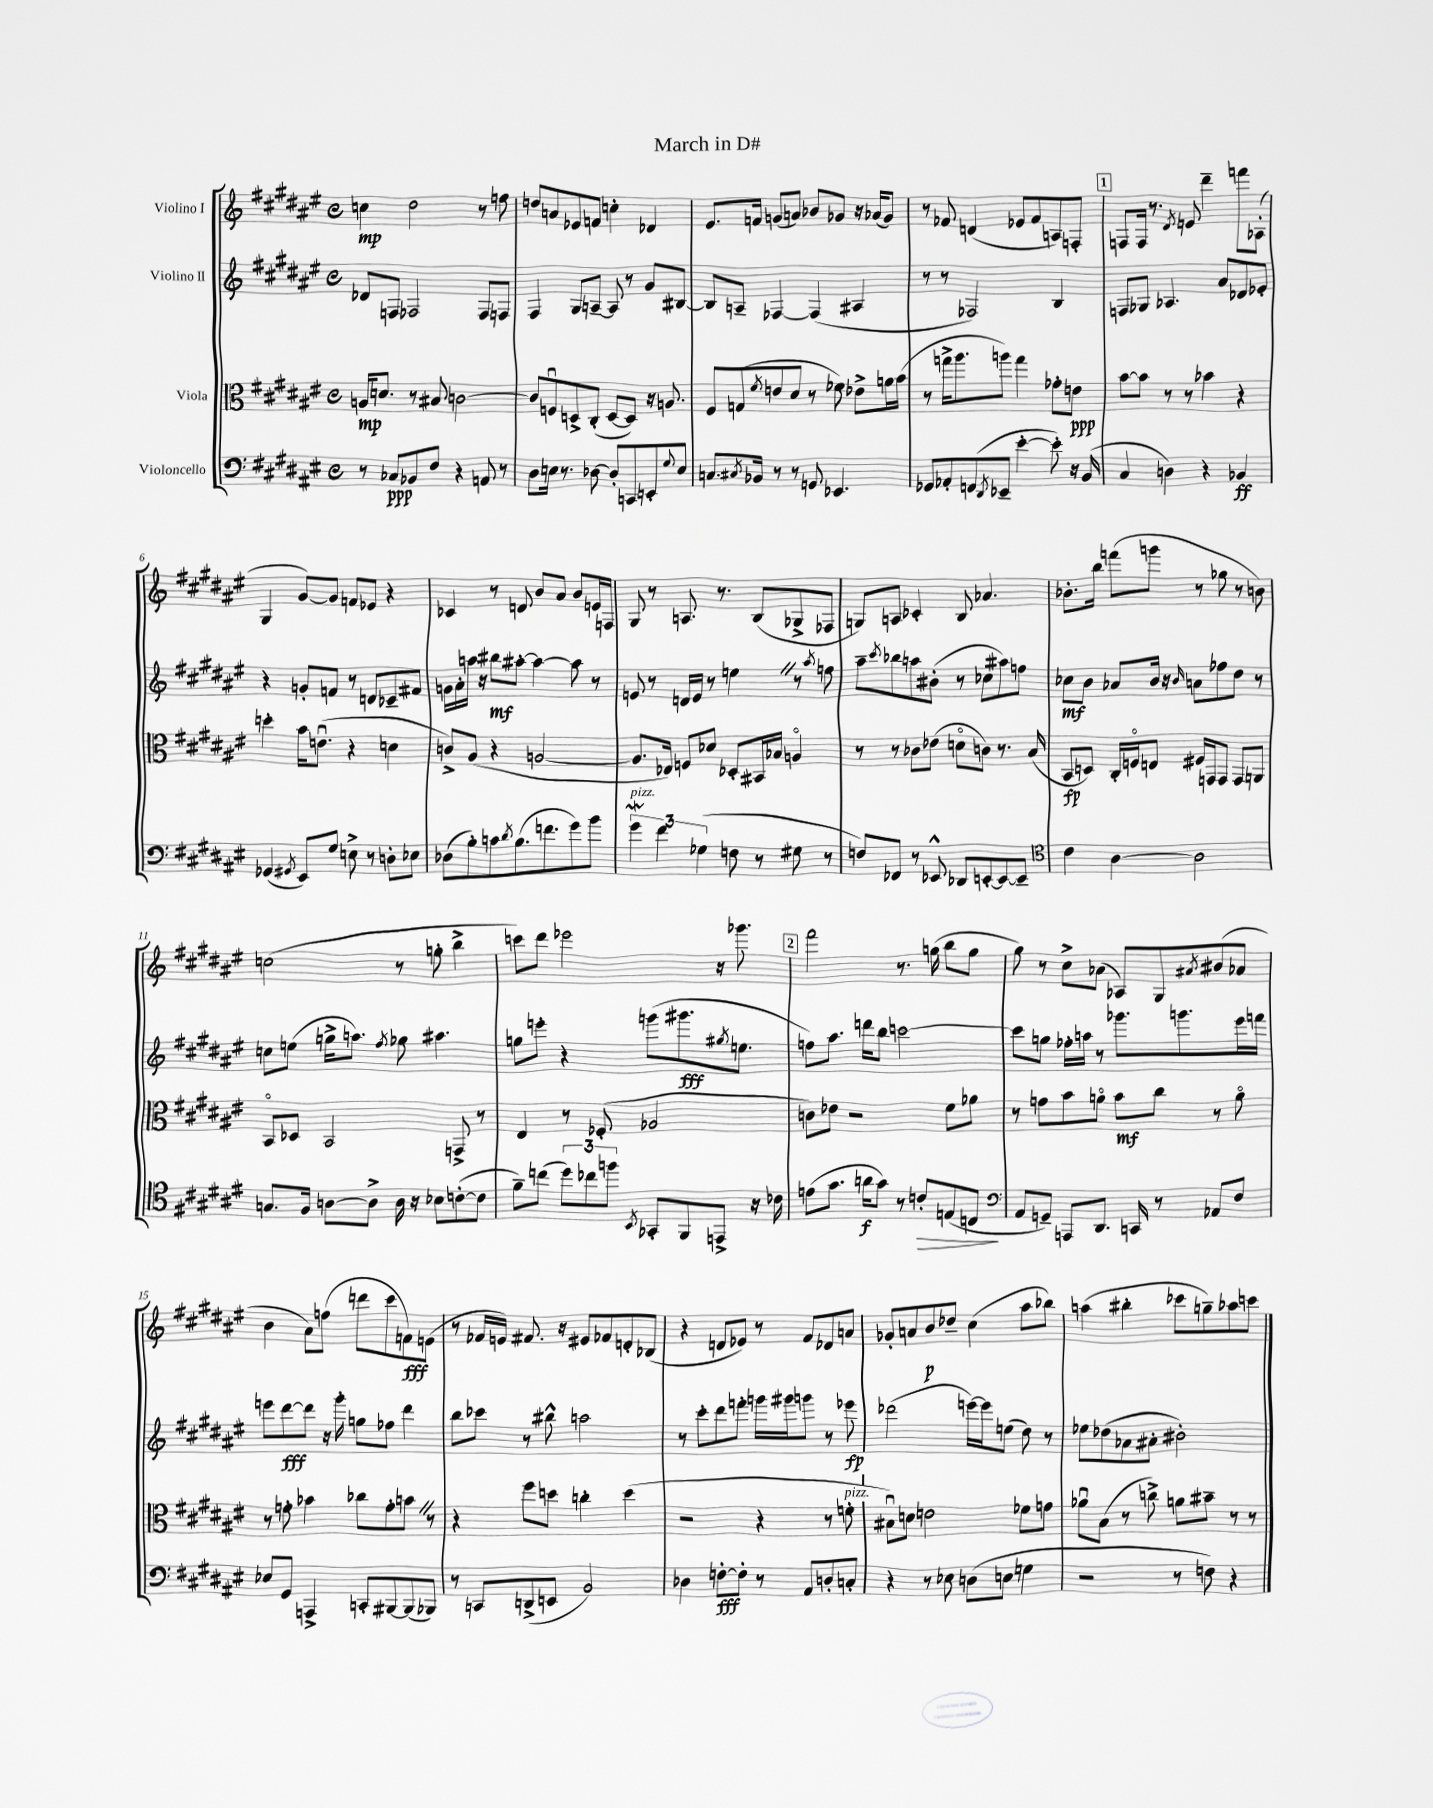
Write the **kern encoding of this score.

**kern	**dynam	**kern	**dynam	**kern	**dynam	**kern	**dynam
*part4	*part4	*part3	*part3	*part2	*part2	*part1	*part1
*staff4	*staff4	*staff3	*staff3	*staff2	*staff2	*staff1	*staff1
*I"Violoncello	*	*I"Viola	*	*I"Violino II	*	*I"Violino I	*
*clefF4	*	*clefC3	*	*clefG2	*	*clefG2	*
*k[f#c#g#d#a#e#]	*	*k[f#c#g#d#a#e#]	*	*k[f#c#g#d#a#e#]	*	*k[f#c#g#d#a#e#]	*
*M4/4	*	*M4/4	*	*M4/4	*	*M4/4	*
*met(c)	*	*met(c)	*	*met(c)	*	*met(c)	*
=1	=1	=1	=1	=1	=1	=1	=1
8r	.	16An/KL	mp	8d-X/L	.	4ccn\	mp
.	.	8.dn/J	.	.	.	.	.
8C-X/L	ppp	.	.	8Fn/J	.	.	.
8BB-X/	.	8r	.	2F-X/	.	2dd#\	.
8F#/J	.	8B#X/	.	.	.	.	.
4r	.	[2cn\	.	.	.	.	.
8AAn/	.	.	.	8F-/L	.	8r	.
8r	.	.	.	8Fn/J	.	8ffn\	.
=2	=2	=2	=2	=2	=2	=2	=2
8D#\L	.	8c/L]	.	4F#/	.	8ddn/L	.
16En\Jk	.	8Fnu/	.	.	.	8an/	.
8.r	.	.	.	.	.	.	.
.	.	8Dn^/	.	8G#/L	.	8e-X/	.
[8D-X\	.	(8C#'/J	.	[8An~/J	.	8fn/J	.
8D-'/L]	.	[8D/L	.	8A/]	.	4ccn'\	.
8CCn/	.	8D/J])	.	8r	.	.	.
8EEn'/	.	16r	.	8g#/L	.	4d-X/	.
.	.	8.An/	.	.	.	.	.
8qqG#/	.	.	.	.	.	.	.
8E/J	.	.	.	[8B#X/J	.	.	.
=3	=3	=3	=3	=3	=3	=3	=3
8.Cn/L	.	8F#/L	.	8B#/L]	.	8.e#/L	.
.	.	(8Gn/	.	8An~/J	.	.	.
8qC#X/	.	.	.	.	.	.	.
16BB-X/Jk	.	.	.	.	.	16fn/Jk	.
.	.	8qf#/	.	.	.	.	.
8r	.	8en/	.	[4F-X/	.	(8gn/L	.
8r	.	8d#/J	.	.	.	8an/J)	.
8GGn/	.	8r	.	(4F-/]	.	8b-X/L	.
4.EE-X/	.	8f-X\)	.	.	.	8g-X/J	.
.	.	8e-X^\L	.	4A#X/	.	16r	.
.	.	.	.	.	.	(16a-X/KL	.
.	.	16an\L	.	.	.	8g-/J)	.
.	.	(16b\JJ	.	.	.	.	.
=4	=4	=4	=4	=4	=4	=4	=4
8GG-X/L	.	8r	.	8r	.	8r	.
8AA-X'/	.	16ggn^\KL	.	8r	.	8f-X/	.
.	.	8.aa#\	.	.	.	.	.
(8FFn/	.	.	.	2F-X/)	.	(4dn/	.
8qDD#/	.	.	.	.	.	.	.
8EE-X~/J	.	8aan\J)	.	.	.	.	.
[4e#'\	.	4gg\	.	.	.	8e-X/L	.
.	.	.	.	.	.	8f-/	.
8e#'\])	.	8g-X'\L	.	4B/	.	8An/)	.
16r	.	8en\J	ppp	.	.	8Fn'/J	.
(16BB/	.	.	.	.	.	.	.
!!LO:REH:place=s1:t=1
=5	=5	=5	=5	=5	=5	=5	=5
4C#/	.	[8b\L	.	8Fn/L	.	8Fn/L	.
.	.	8b\J]	.	8G-X/J	.	16F/Jk	.
.	.	.	.	.	.	8.r	.
4Dn\)	.	8r	.	4.A-X/	.	.	.
.	.	.	.	.	.	8qd#/	.
.	.	8r	.	.	.	8en/	.
4r	.	4b-X\	.	.	.	4ddd#~\	.
.	.	.	.	8a#/L	.	.	.
4BB-X/	ff	4r	.	8d-X/	.	8fffn\L	.
.	.	.	.	8e-X'/J	.	(8A-X'\J	.
!!LO:LB:g=z
=6	=6	=6	=6	=6	=6	=6	=6
(4GG-X/	.	4ddn'\	.	4r	.	4G#/	.
8qGG#X/	.	.	.	.	.	.	.
8EE#/L)	.	16b\KL	.	8gn'/L	.	[8g#/L)	.
.	.	(8.enu\J	.	.	.	.	.
8G#/J	.	.	.	8fn/J	.	8g#/J]	.
8En^\	.	4r	.	8r	.	8fn/L	.
8r	.	.	.	8dn/L	.	8e-X/J	.
8Dn'\L	.	4dn\	.	8c-X~/	.	4r	.
8E-X\J	.	.	.	8f#X/J	.	.	.
=7	=7	=7	=7	=7	=7	=7	=7
(8D-X\L	.	8cn^/L)	.	16gn\LL	.	4c-X/	.
.	.	.	.	16a#'\	.	.	.
8B'\)	.	(8A#/J	.	16aan\JJ	.	.	.
.	.	.	.	16r	.	.	.
8cn\	.	4r	.	8bb#X\L	mf	8r	.
8qd#/	.	.	.	.	.	.	.
(8.B\	.	.	.	[8aa#X'\J	.	8dn/	.
.	.	[2An/	.	4aa#\_	.	8b/L	.
8.fn\	.	.	.	.	.	.	.
.	.	.	.	.	.	8a#/J	.
8g#\)	.	.	.	8aa#\]	.	8b/L	.
8b\J	.	.	.	8r	.	16en/L	.
.	.	.	.	.	.	16Fn/JJ	.
=8	=8	=8	=8	=8	=8	=8	=8
!LO:TX:a:i:t=pizz.	!	!	!	!	!	!	!
6g#W\	.	8.A/L]	.	8en/	.	8G#/	.
.	.	.	.	8r	.	8r	.
6f#\	.	.	.	.	.	.	.
.	.	16E-X/Jk)	.	.	.	.	.
.	.	8Fn/L	.	16dn/LL	.	8.An/	.
.	.	.	.	16e/JJ	.	.	.
(6G-X\	.	.	.	.	.	.	.
.	.	8d-X/J	.	8r	.	.	.
.	.	.	.	.	.	8.r	.
8Fn\	.	8D-X'/L	.	4eenZ\	.	.	.
8r	.	16BB#X/L	.	.	.	(8B/L	.
.	.	16B-X/JJ	.	.	.	.	.
8G#X\	.	4An/	.	8r	.	8G-X^/	.
.	.	.	.	8qaa#/	.	.	.
8r	.	.	.	8ffn\	.	8F-X/J	.
=9	=9	=9	=9	=9	=9	=9	=9
8Fn/L)	.	8r	.	8aa#~\L	.	8Gn/L)	.
.	.	.	.	8qccc#/	.	.	.
8FF-X/J	.	8r	.	8bb-X\	.	8An/J	.
8r	.	8c-X\L	.	8aan\	.	4c-X'/	.
8EE-X^^/	.	(8e-X\J	.	(8b#X'\J	.	.	.
8DD-X/L	.	8dn\L	.	8r	.	8B/	.
[8EEn'/	.	8cn\J)	.	8cc-X\L	.	4.a-X/	.
8EE/_	.	8.r	.	8aa#X\)	.	.	.
8EE~/J]	.	.	.	8ffn\J	.	.	.
.	.	(16B/	.	.	.	.	.
=10	=10	=10	=10	=10	=10	=10	=10
*clefC4	*	*	*	*	*	*	*
4c#\	.	8BB/L	fp	8cc-X\L	mf	8.b-X'\L	.
.	.	8Dn/J)	.	8b\J	.	.	.
.	.	.	.	.	.	16bb\Jk	.
[4A#\	.	16C#'/LL	.	8a-X/L	.	(8fffn\L	.
.	.	16Fn/J	.	.	.	.	.
.	.	8En/J	.	16b/Jk	.	8gggn\J	.
.	.	.	.	16r	.	.	.
.	.	.	.	16qqb/	.	.	.
2A#\]	.	16F#X/LL	.	8an\L	.	8r	.
.	.	16GGn/J	.	.	.	.	.
.	.	8GG/J	.	8ff-X\	.	8gg-X\	.
.	.	8GG/L	.	8dd#\J	.	8r	.
.	.	8AAn/J	.	8r	.	8bn\)	.
!!LO:LB:g=z
=11	=11	=11	=11	=11	=11	=11	=11
8.Gn/L	.	8BB/L	.	8ccn\L	.	(2ccn\	.
.	.	8D-X/J	.	(8een\J	.	.	.
16F#/Jk	.	.	.	.	.	.	.
[8An\L	.	2BB/	.	16ggn^\KL	.	.	.
.	.	.	.	8.aan\J)	.	.	.
8A^\J]	.	.	.	.	.	.	.
.	.	.	.	8qff#/	.	.	.
16A\	.	.	.	8gg-X\	.	8r	.
16r	.	.	.	.	.	.	.
8B-X\L	.	.	.	4.aa#X\	.	8ggn'\	.
([8cn'\	.	8GGn^/	.	.	.	4bb^\	.
8c\J]	.	8r	.	.	.	.	.
=12	=12	=12	=12	=12	=12	=12	=12
8f#~\L)	.	4E#/	.	8ggn\L	.	8cccn\L)	.
(8ccn\J	.	.	.	8eeen'\J	.	8ddd#\J	.
12dd#\L)	.	8r	.	4r	.	2eee-X\	.
12cc-X\	.	.	.	.	.	.	.
.	.	(8F-X'/	.	.	.	.	.
12ffn\J	.	.	.	.	.	.	.
8qBB/	.	.	.	.	.	.	.
8GG-X'/L	.	2A-X/	.	(8gggn\L	.	.	.
8FF#/	.	.	.	8.ggg#X\	fff	.	.
8EEn^/J	.	.	.	.	.	16r	.
.	.	.	.	8qgg#X/	.	.	.
.	.	.	.	8.een\J	.	8.ggg-X\	.
16r	.	.	.	.	.	.	.
16c-X\	.	.	.	.	.	.	.
!!LO:REH:place=s1:t=2
=13	=13	=13	=13	=13	=13	=13	=13
(8en\L	.	8cn\L)	.	8ffn\L)	.	2fff#\	.
8.g#\J	.	8e-X\J	.	8.aa#\J	.	.	.
.	.	2r	.	.	.	.	.
16an\KL	f	.	.	16dddn\KL	.	.	.
8g#\J)	.	.	.	8bb\J	.	.	.
8r	.	.	.	[2cccn\	.	8.r	.
!	!LO:HP:b	!	!	!	!	!	!
8cn'/L	>	.	.	.	.	.	.
.	.	.	.	.	.	(16ggn\	.
(8En/	.	8f#\L	.	.	.	8bb\L	.
8Cn/J	.	8a-X\J	.	.	.	8gg\J	.
.	]	.	.	.	.	.	.
=14	=14	=14	=14	=14	=14	=14	=14
*clefF4	*	*	*	*	*	*	*
8AA#/L	.	8r	.	8ccc\L]	.	8gg#\)	.
8GGn~/J)	.	8gn\L	.	8ggn\J	.	8r	.
8AAAn/L	.	8b\	.	16ff-X'\LL	.	8cc#^\L	.
.	.	.	.	16aan\JJ	.	.	.
8.DD#/J	.	8an\J	.	8r	.	(8a-X\J	.
.	.	8b\L	mf	8.ggg-X\L	.	8A-X/L)	.
16CCn/	.	.	.	.	.	.	.
8r	.	8cc#\J	.	.	.	8G#/	.
.	.	.	.	8.gggn\	.	.	.
.	.	.	.	.	.	8qa#X/	.
8AA-X/L	.	8r	.	.	.	(8b#X/	.
8F#/J	.	8a\	.	16eee#\L	.	8a-X/J	.
.	.	.	.	16fffn\JJ	.	.	.
!!LO:LB:g=z
=15	=15	=15	=15	=15	=15	=15	=15
8E-X/L	.	8r	.	8eeen\L	.	4b\	.
8GG#/J	.	8gn'\	.	[8ddd#\	fff	.	.
4AAAn^/	.	4b-X\	.	8ddd#\J]	.	8a#\L)	.
.	.	.	.	16r	.	(8ffn\J	.
.	.	.	.	16ggg#'\	.	.	.
8CCn'/L	.	8cc-X\L	.	8ggn\L	.	8dddn\L	.
[8BBB#X/	.	8g'\	.	8ff-X\J	.	8ccc#\	.
(8BBB#/]	.	8bnZ\J	.	4ddd#\	.	8fn\)	fff
8BBB-X/J)	.	8r	.	.	.	(8en\J	.
=16	=16	=16	=16	=16	=16	=16	=16
8r	.	4r	.	8bb\L	.	8r	.
8CCn/L	.	.	.	8ccc-X\J	.	16f-X/LL	.
.	.	.	.	.	.	16en/JJ)	.
(8DDn^/	.	8ff#\L	.	8r	.	8.f#X/	.
8EEn/J	.	8ddn\J	.	8bb#X^^\	.	.	.
.	.	.	.	.	.	16r	.
2BB/)	.	4ccn'\	.	2aan\	.	8e#X/L	.
.	.	.	.	.	.	8f-X/	.
.	.	(4dd\	.	.	.	8dn'/	.
.	.	.	.	.	.	(8B-X/J	.
=17	=17	=17	=17	=17	=17	=17	=17
4D-X\	.	2r	.	8r	.	4r	.
.	.	.	.	8ccc#'\L	.	.	.
[8Fn'\L	fff	.	.	8ddd#\	.	8dn/L	.
8F'\J]	.	.	.	8fffn'\J	.	8e-X/J)	.
8r	.	4r	.	16gggn\LL	.	8r	.
.	.	.	.	16ggg#X\J	.	.	.
8AA#/L	.	.	.	8gggn\J	.	8f#/L	.
8Dn'/	.	8r	.	8r	.	8d-X/	.
!	!	!LO:TX:a:i:t=pizz.	!	!	!	!	!
8Cn'/J	.	8fn'\	.	8eee-X\	fp	8an/J	.
=18	=18	=18	=18	=18	=18	=18	=18
4r	.	8B#Xu\L)	.	(2ddd-X\	.	8g-X'/L	.
.	.	8dn\J	.	.	.	8an/	.
8r	.	2en\	.	.	.	8b/	p
8E-X\	.	.	.	.	.	8dd-X~/J	.
(8Dn\L	.	.	.	[16eeen\LL)	.	(4cc#\	.
.	.	.	.	16eee\J]	.	.	.
8En\J	.	.	.	(8een\J	.	.	.
4Gn\	.	8f-X\L	.	8dd#\)	.	8aa#\L	.
.	.	8gn\J	.	8r	.	8bb-X\J)	.
=19	=19	=19	=19	=19	=19	=19	=19
2r	.	8a-Xu\L	.	8ee-X\L	.	(4aan\	.
.	.	(8B\J	.	(8dd-X\	.	.	.
.	.	8r	.	8a-X\	.	4bb#X'\	.
.	.	8ccn^\)	.	8a#X'\J	.	.	.
8r	.	8an\L	.	2b#X'\)	.	8ccc-X\L	.
8Fn\)	.	8b#X~\J	.	.	.	8ggn~\)	.
4r	.	8r	.	.	.	8aa-X\	.
.	.	8r	.	.	.	8cccn\J	.
==	==	==	==	==	==	==	==
*-	*-	*-	*-	*-	*-	*-	*-
